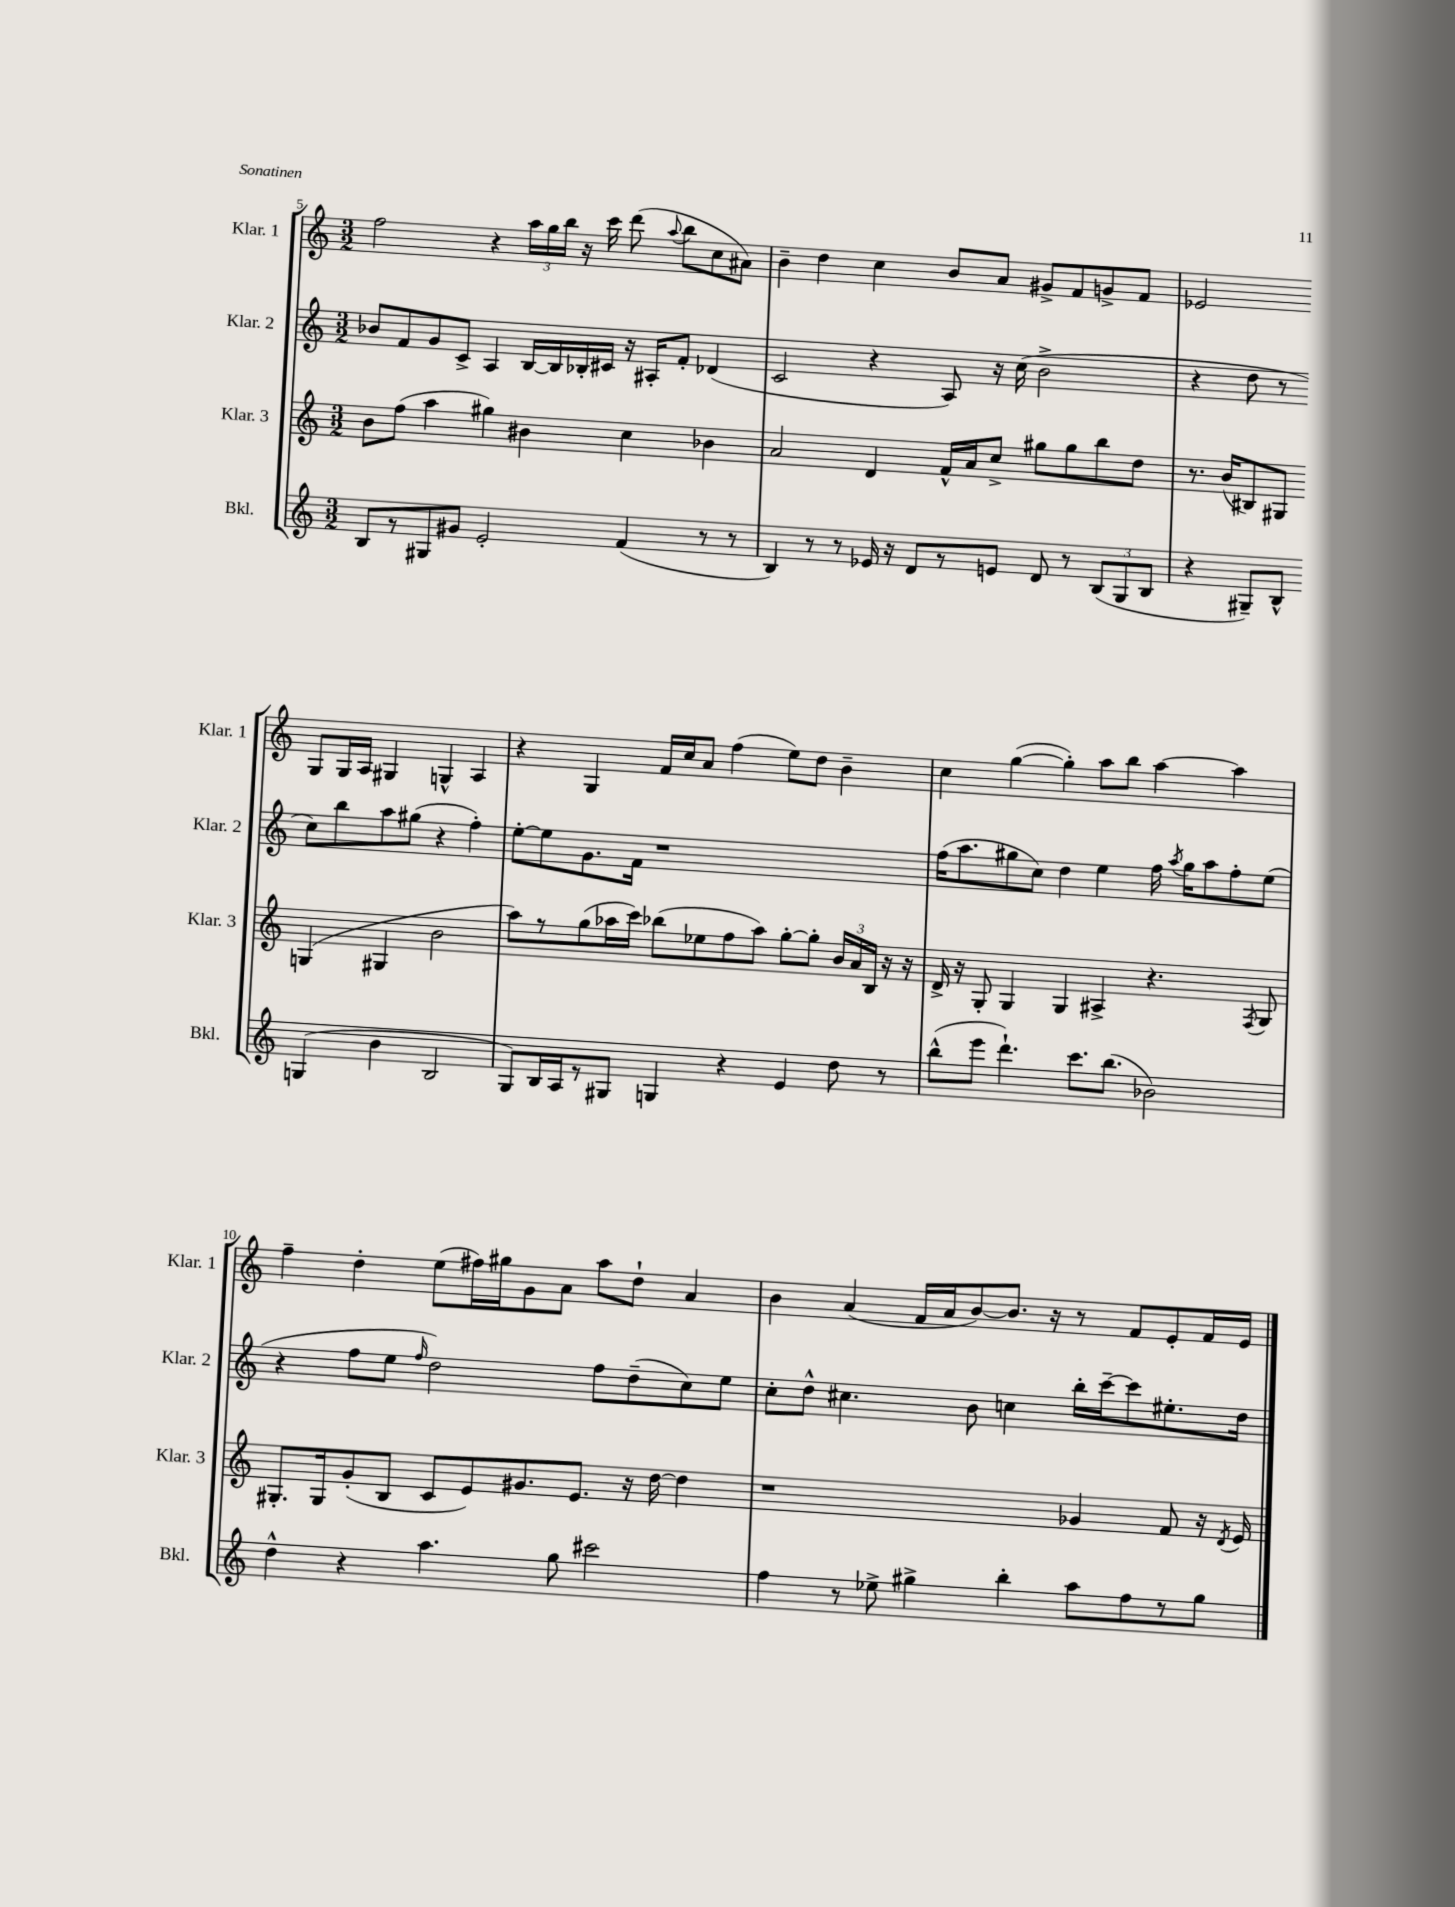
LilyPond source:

<<
\new StaffGroup <<
\new Staff = "s0" \with { instrumentName = "Klar. 1" shortInstrumentName = "Klar. 1" } {
    \clef treble \key c \major \numericTimeSignature \time 3/2
    \autoBeamOff f''2 r4 \tuplet 3/2 { a''16[ g''16 b''16] } r16 c'''16 d'''8( \appoggiatura { a''8 } b''8[ c''8 ais'8]) |
    b'4-- d''4 c''4 b'8[ a'8] gis'8[-> f'8 g'8-> f'8] |
    ees'2 g8[ g16 a16] gis4 g4-^ a4 |
    r4 g4 f'16[ c''16 a'8] f''4( e''8[) d''8] b'4-- |
    c''4 g''4~( g''4-.) a''8[ b''8] a''4~ a''4 |
    f''4-- d''4-. e''8[( fis''16) gis''16 g'8 a'8] a''8[ d''8]-! a'4 |
    b'4 a'4( f'16[ a'16 b'8~) b'8.] r16 r8 f'8[ e'8-. f'16 e'16] \bar "|." |
}
\new Staff = "s1" \with { instrumentName = "Klar. 2" shortInstrumentName = "Klar. 2" } {
    \clef treble \key c \major \numericTimeSignature \time 3/2
    \autoBeamOff bes'8[ f'8 g'8 c'8]-> a4 b16[~ b16 bes16-. cis'16] r16 ais16[-. f'8]-. des'4( |
    c'2 r4 a8) r16 c''16( b'2-> |
    r4 d''8 r8 c''8[) b''8 a''8 gis''8]( r4 f''4-.) |
    e''8[~-. e''8 g'8. f'16] r1 |
    f''16[( a''8. gis''8 c''8]) d''4 e''4 f''16 \acciaccatura { a''8 } gis''16[ a''8 f''8-. e''8]( |
    r4 f''8[ e''8] \grace { f''16 } d''2) f''8[ d''8--( c''8) e''8] |
    c''8[-. d''8]-^ cis''4. b'8 c''4 b''16[-. c'''16~-- c'''8 eis''8.-. d''16] \bar "|." |
}
\new Staff = "s2" \with { instrumentName = "Klar. 3" shortInstrumentName = "Klar. 3" } {
    \clef treble \key c \major \numericTimeSignature \time 3/2
    \autoBeamOff b'8[ f''8]( a''4 gis''4) bis'4 c''4 bes'4 |
    a'2 d'4 f'16[-^ a'16 c''8]-> gis''8[ gis''8 b''8 d''8] |
    r8. b'16[( bis8) gis8] g4( gis4 b'2 |
    a''8[) r8 g''8( aes''16 c'''16]) bes''8[( ees''8 f''8 aes''8]) g''8[~-. g''8]-. \tuplet 3/2 { b'16[ a'16 b16] } r16 r16 |
    d'16-> r16 g8-. g4 g4 ais4-> r4. \acciaccatura { f8 } g8 |
    gis8.[-. gis16 g'8-.( b8] c'8[ e'8) gis'8. e'8.] r16 d''16~ d''4 |
    r1 ges'4 f'8 r16 \acciaccatura { d'8 } e'16 \bar "|." |
}
\new Staff = "s3" \with { instrumentName = "Bkl." shortInstrumentName = "Bkl." } {
    \clef treble \key c \major \numericTimeSignature \time 3/2
    \autoBeamOff b8[ r8 gis8 gis'8] e'2-. f'4( r8 r8 |
    b4) r8 r8 ees'16 r16 d'8[ r8 e'8] d'8 r8 \tuplet 3/2 { b8[( g8 b8] } |
    r4 gis8[--) b8]-^ g4( b'4 b2 |
    g8[) b16 a16 r8 gis8] g4 r4 e'4 d''8 r8 |
    b''8[-^( e'''8] d'''4.-!) c'''8.[ b''8.]( bes'2) |
    d''4-^ r4 a''4. g''8 cis'''2 |
    f''4 r8 ees''8-> gis''4-> b''4-. a''8[ f''8 r8 gis''8] \bar "|." |
}
>>
>>
\layout { \context { \Score currentBarNumber = #5 } }
